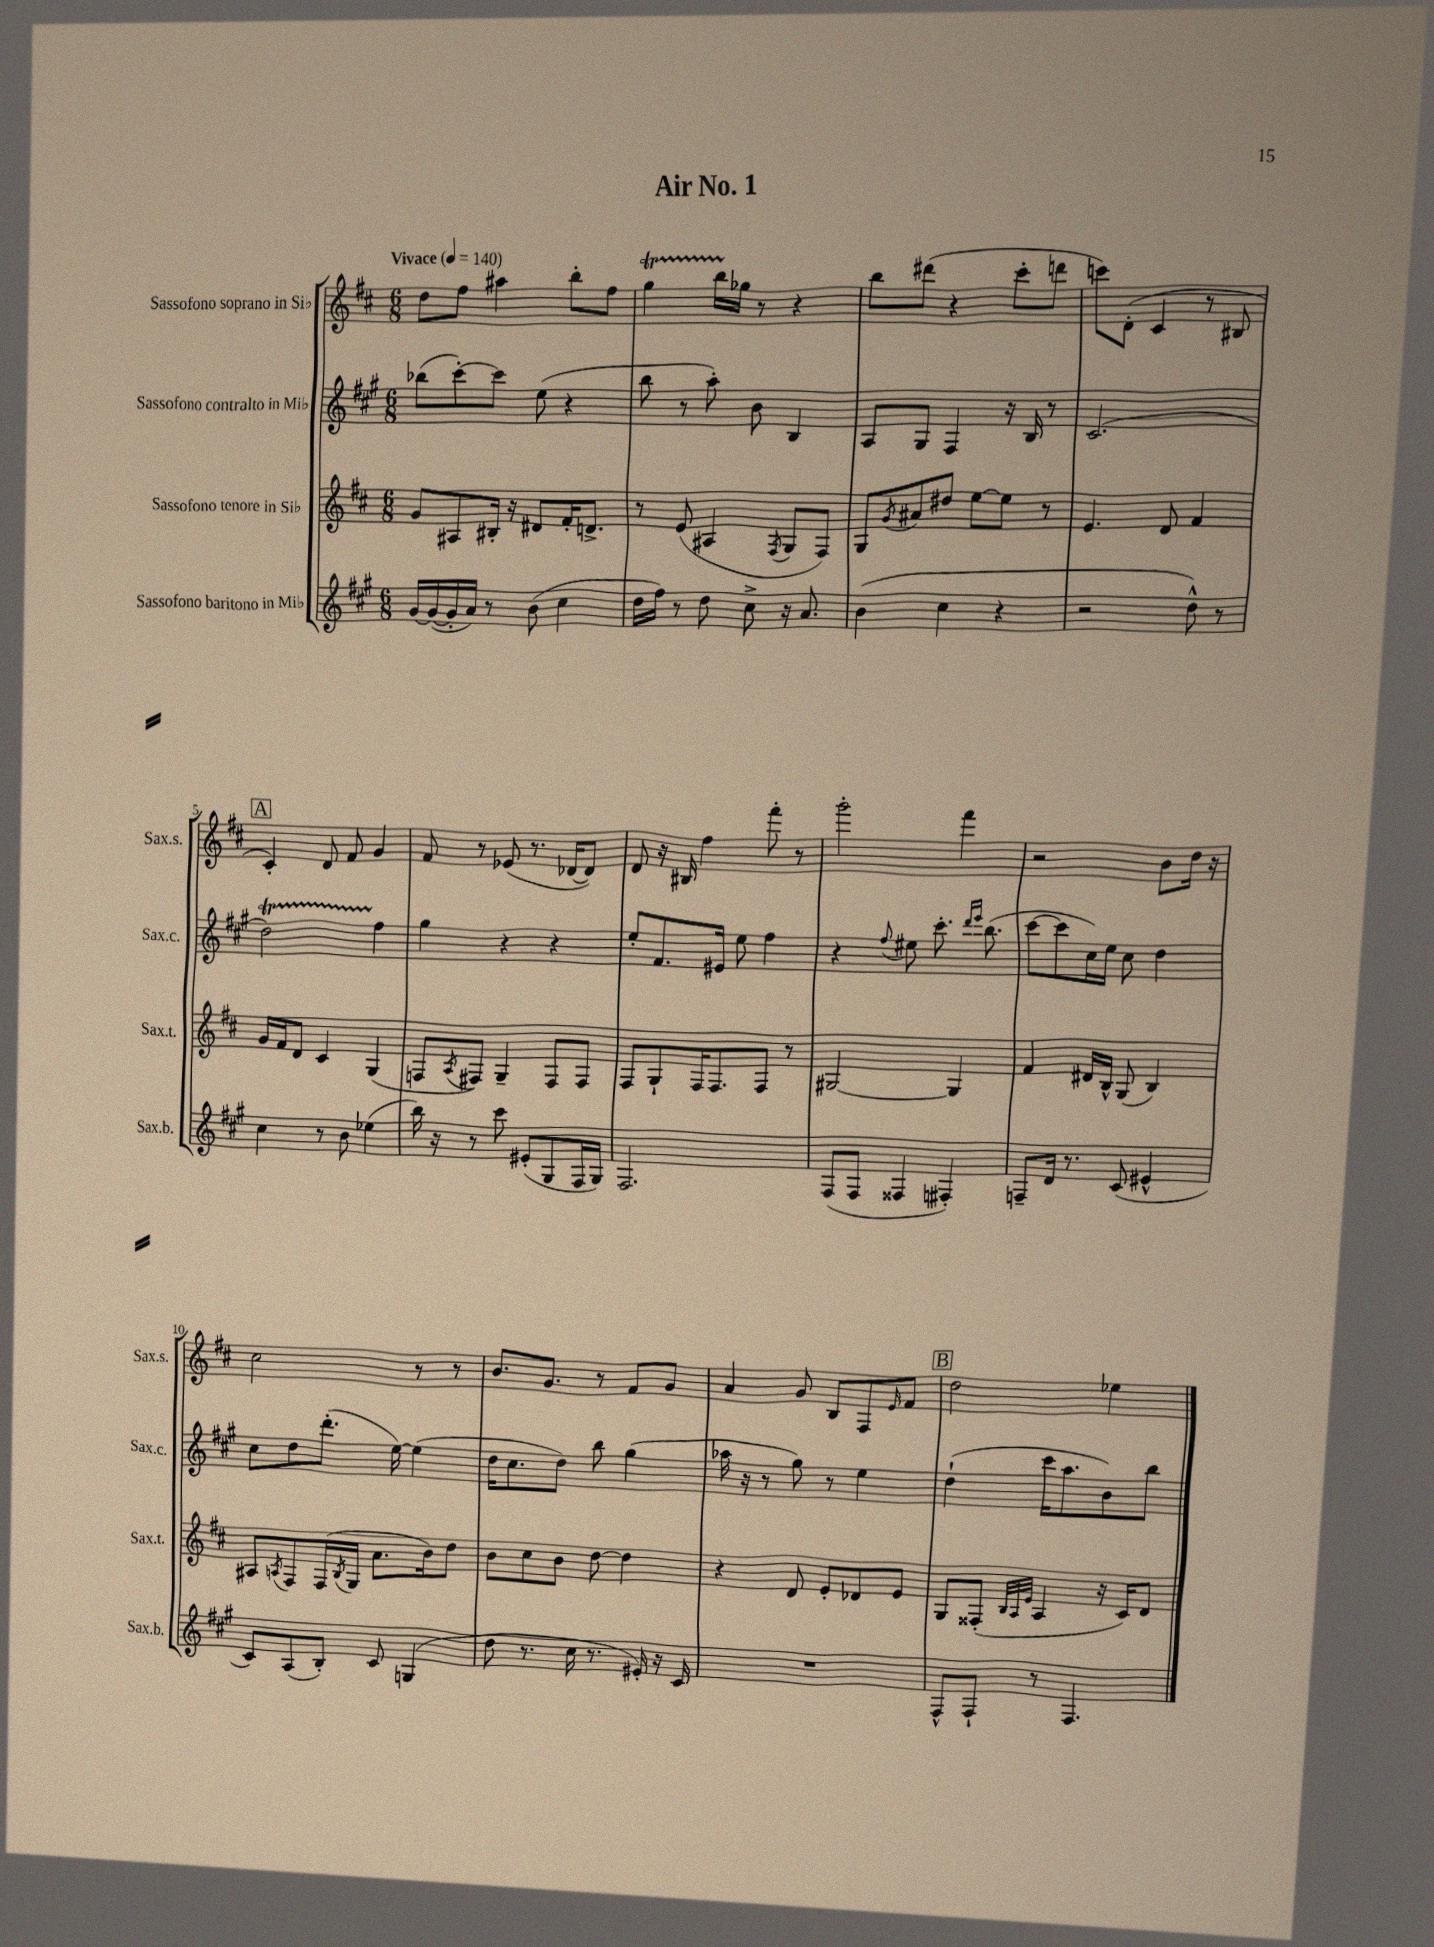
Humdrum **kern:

**kern	**kern	**kern	**kern
*part4	*part3	*part2	*part1
*staff4	*staff3	*staff2	*staff1
*I"Sassofono baritono in Mi♭	*I"Sassofono tenore in Si♭	*I"Sassofono contralto in Mi♭	*I"Sassofono soprano in Si♭
*I'Sax.b.	*I'Sax.t.	*I'Sax.c.	*I'Sax.s.
*clefG2	*clefG2	*clefG2	*clefG2
*k[f#c#g#]	*k[f#c#]	*k[f#c#g#]	*k[f#c#]
*M6/8	*M6/8	*M6/8	*M6/8
*MM140	*MM140	*MM140	*MM140
=1	=1	=1	=1
!	!	!	!LO:TX:a:B:t=Vivace
[16g#/LL	8g/L	(8bb-X\L	8dd\L
(16g#/_	.	.	.
16g#'/]	8A#X/	[8ccc#'\)	8ff#\J
16a/JJ)	.	.	.
8r	16B#X'/Jk	8ccc#\J]	4aa#X\
.	16r	.	.
(8b\	8d#X/L	(8ee\	.
4cc#\	16f#'/K	4r	8bb'\L
.	8.dn^/J	.	.
.	.	.	8ff#\J
=2	=2	=2	=2
16dd\LL	8r	8bb\	4ggT\
16ff#\JJ)	.	.	.
8r	(8e/	8r	.
8dd\	4A#X/	8aa'\)	16bbTTT\LL
.	.	.	16gg-X\JJ
8cc#^\	.	8b\	8r
.	8qF#/	.	.
16r	8G/L	4B/	4r
8.a/	.	.	.
.	8F#/J)	.	.
=3	=3	=3	=3
(4b\	8G/L	8A/L	8bb\L
.	8qg/	.	.
.	8a#X/	8G#/J	(8ddd#X\J
4cc#\	8dd#X/J	4F#/	4r
.	[8ee\L	.	.
4r	8ee\J]	16r	8ccc#'\L
.	.	16B/	.
.	8r	8r	8dddn\J
=4	=4	=4	=4
2r	4.e/	(2.c#/	8cccn\L)
.	.	.	(8d'\J
.	.	.	4c#/
.	8d/	.	.
8dd^^\)	4f#/	.	8r
8r	.	.	8B#X/
!!LO:LB:g=z
!!LO:REH:place=s1:t=A
=5	=5	=5	=5
4cc#\	16g/LL	2ddT\)	4c#'/)
.	16f#/J	.	.
.	8d/J	.	.
8r	4c#/	.	8d/
8b\	.	.	8f#/
(4ee-X\	(4G/	4ff#\	4g/
=6	=6	=6	=6
16bb\)	8Fn/L	4gg#\	8f#/
16r	.	.	.
.	8qA/	.	.
8r	8F#X/J)	.	8r
8ccc#\	4G~/	4r	(8e-X/
(8e#X'/L	.	.	8.r
8G#/	8F#/L	4r	.
.	.	.	[16d-X/KL
16F#/L	8F#/J	.	8d-/J])
16G#/JJ)	.	.	.
=7	=7	=7	=7
2.F#/	8F#/L	8ee'/L	8d/
.	8G`/	8.f#/	16r
.	.	.	16B#X/
.	16F#/K	.	4ff#\
.	8.F#/	16e#X/Jk	.
.	.	8ee\	.
.	8F#/J	4ff#\	8fff#'\
.	8r	.	8r
=8	=8	=8	=8
(8F#/L	[2G#X/	4r	2ggg'\
8F#/J	.	.	.
.	.	8qqff#/	.
4F##X/	.	8ee#X\	.
.	.	8.ccc#'\	.
4F#X'/)	4G#/]	.	4fff#\
.	.	16qqddd/LL	.
.	.	16qqeee/JJ	.
.	.	(8.bb\	.
=9	=9	=9	=9
8Fn~/L	4f#/	[8ccc#\L	2r
16d/Jk	.	8ccc#\]	.
8.r	.	.	.
.	16d#X/LL	16cc#\L)	.
.	16B^^/JJ	16ee\JJ	.
(8c#/	(8G/	8cc#\	.
4e#X^^/	4B/)	4dd\	8b\L
.	.	.	16dd\Jk
.	.	.	16r
!!LO:LB:g=z
=10	=10	=10	=10
8c#/L)	8A#X/L	8cc#\L	2cc#\
.	8qAn/	.	.
(8A/	8F#/	8dd\	.
8B'/J)	(16F#/L	(8.ddd'\J	.
.	8qB/	.	.
.	16G/JJ	.	.
8c#/	8.a\L	.	.
.	.	[16ee\)	.
(4Gn/	.	(4ee\]	8r
.	16b\k)	.	.
.	8dd\J	.	8r
=11	=11	=11	=11
8dd\	8b\L	16dd\KL	8.b/L
.	.	8.cc#\	.
8.r	8cc#\	.	.
.	.	.	8.g/J
.	8b\J	8dd\J)	.
16cc#\	.	.	.
8.r	[8dd\	8bb\	8r
.	4dd\]	(4gg#\	8f#/L
16e#X'/)	.	.	.
16r	.	.	8g/J
16c#/	.	.	.
=12	=12	=12	=12
2.r	4r	16aa-X\	4a/
.	.	16r	.
.	.	8r	.
.	8d/	8gg#\)	8g/
.	8e'/L	8r	8B/L
.	8d-X/	4ee\	8F#/
.	.	.	16qqe/
.	8e/J	.	8f#/J
!!LO:REH:place=s1:t=B
=13	=13	=13	=13
8F#^^/L	8G/L	(4dd`\	2dd\
8F#`/J	(8F##X'/J	.	.
.	32qqB/LLL	.	.
.	32qqA/	.	.
.	32qqe/JJJ	.	.
8r	4A/	16ccc#\KL	.
.	.	8.aa\	.
4.F#/	.	.	.
.	16r	8b\)	4ee-X\
.	16c#/KL)	.	.
.	8d/J	8bb\J	.
==	==	==	==
*-	*-	*-	*-
